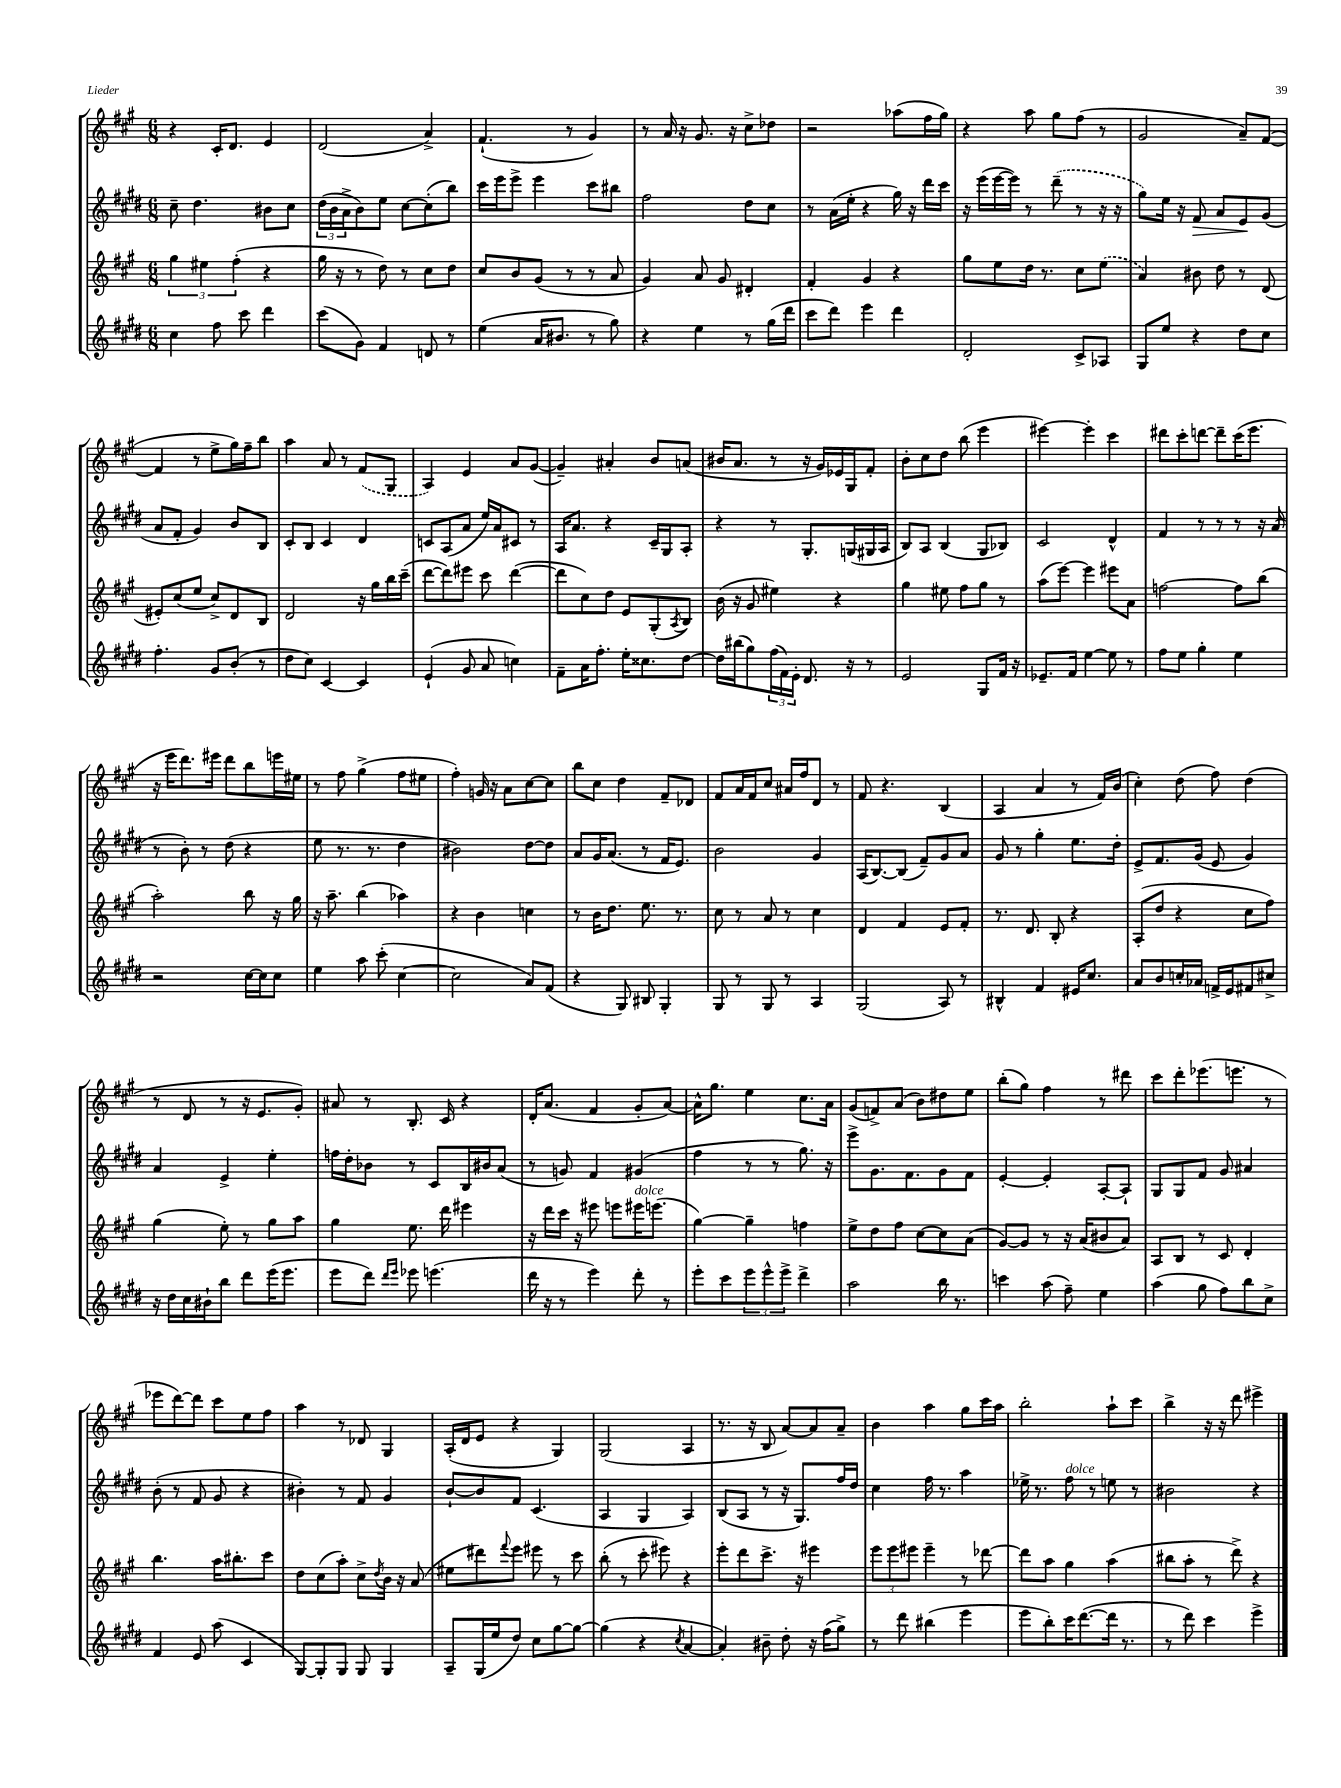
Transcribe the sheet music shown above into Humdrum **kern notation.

**kern	**kern	**kern	**kern
*staff4	*staff3	*staff2	*staff1
*clefG2	*clefG2	*clefG2	*clefG2
*k[f#c#g#d#]	*k[f#c#g#]	*k[f#c#g#d#]	*k[f#c#g#]
*M6/8	*M6/8	*M6/8	*M6/8
4cc#	6gg#	8cc#~	4r
.	.	4.dd#	.
.	6ee#	.	.
8ff#	.	.	16c#'
.	.	.	8.d
.	(6ff#'	.	.
8ccc#	.	.	.
4ddd#	4r	8b#	4e
.	.	8cc#	.
=	=	=	=
(8ccc#	16gg#	(24dd#	(2d
.	.	24b	.
.	16r	.	.
.	.	24a^	.
8g#)	8r	8b)	.
4f#	8dd)	8ee	.
.	8r	[8cc#	.
8d	8cc#	(8cc#']	4a^)
8r	8dd	8bb)	.
=	=	=	=
(4ee	8cc#	16ccc#	(4.f#`
.	.	16eee	.
.	8b	8eee^	.
16a	(8g#	4eee	.
8.b#	.	.	.
.	8r	.	8r
8r	8r	8ccc#	4g#)
8gg#)	8a	8bb#	.
=	=	=	=
4r	4g#)	2ff#	8r
.	.	.	16a
.	.	.	16r
4ee	8a	.	8.g#
.	8g#	.	.
.	.	.	16r
8r	4d#'	8dd#	8cc#^
(16gg#	.	8cc#	8dd-
16ddd#	.	.	.
=	=	=	=
8ccc#	4f#'	8r	2r
8ddd#)	.	(16a	.
.	.	16ee'	.
4eee	4g#	4r	.
4ddd#	4r	16gg#)	(8aa-
.	.	16r	.
.	.	16ddd#	16ff#
.	.	16ccc#	16gg#)
=	=	=	=
2d#'	8gg#	16r	4r
.	.	(16eee	.
.	8ee	[16eee	.
.	.	16eee])	.
.	16dd	8r	8aa
.	8.r	.	.
.	.	(8ddd#~	8gg#
8c#^	8cc#	8r	(8ff#
8A-	(8ee	16r	8r
.	.	16r	.
=	=	=	=
8G#	4a)	8gg#)	2g#
8ee	.	16ee	.
.	.	16r	.
4r	8b#	8f#	.
.	8dd	8a	.
8dd#	8r	8e	8a~)
8cc#	(8d	(8g#	([8f#
=	=	=	=
4.ff#'	8e#')	8a	4f#]
.	(8cc#	8f#'	.
.	8ee	4g#)	8r
8g#	8cc#^)	.	8ee^
(8b'	8d	8b	16gg#)
.	.	.	16ff#~
8r	8B	8B	8bb
=	=	=	=
8dd#	2d	8c#'	4aa
8cc#)	.	8B	.
[4c#	.	4c#	8a
.	.	.	8r
4c#]	16r	4d#	(8f#
.	16gg#	.	.
.	16bb	.	8G#
.	(16ccc#~	.	.
=	=	=	=
(4e`	[8ddd	8c	4A)
.	8ddd])	(8A	.
8g#	8eee#	8a	4e
8a	8ccc#	16ee)	.
.	.	16a	.
4cc)	([4ddd	8c#	8a
.	.	8r	([8g#
=	=	=	=
8f#~	8ddd]	16A	4g#~])
.	.	8.a	.
16a	8cc#)	.	.
8.ff#'	.	.	.
.	8dd	4r	4a#'
16ee'	8e	.	.
8.cc##	.	.	.
.	(8G#'	16c#~	8b
.	.	16G#	.
.	8qA	.	.
[8dd#	8B)	8A'	(8a
=	=	=	=
16dd#]	(16b	4r	16b#
(16bb#	16r	.	8.a
8gg#)	8g#	.	.
(24ff#	4ee#)	8r	8r
24f#)	.	.	.
24e'	.	.	.
8.d#	.	8.G#'	16r
.	.	.	16g#)
.	4r	.	16e-
16r	.	(16G	16G#
8r	.	16G#	8f#'
.	.	16A	.
=	=	=	=
2e	4gg#	8B)	8b'
.	.	8A	8cc#
.	8ee#	(4B	8dd
.	8ff#	.	(8bb
8G#	8gg#	8G#	4eee
16f#	8r	8B-)	.
16r	.	.	.
=	=	=	=
8.e-~	(8aa	2c#	[4eee#)
.	[8eee)	.	.
16f#	.	.	.
[4ee	4eee]	.	4eee#']
8ee]	8eee#	4d#^^	4ccc#
8r	8a	.	.
=	=	=	=
8ff#	[2ff	4f#	8ddd#
8ee	.	.	8ccc#'
4gg#'	.	8r	[8ddd
.	.	8r	8ddd~]
4ee	8ff]	8r	(16ccc#
.	.	.	8.eee
.	(8bb	16r	.
.	.	(16a	.
=	=	=	=
2r	2aa')	8r	16r
.	.	.	16eee
.	.	8b')	8.ddd)
.	.	8r	.
.	.	.	16eee#
.	.	(8dd#	8ddd
[16cc#	8bb	4r	8bb
16cc#]	.	.	.
8cc#	16r	.	16eee
.	16gg#	.	16ee#
=	=	=	=
4ee	16r	8ee	8r
.	8.aa~	.	.
.	.	8.r	8ff#
8aa	(4bb	.	(4gg#^
.	.	8.r	.
(8ccc#'	.	.	.
[4cc#	4aa-)	4dd#	8ff#
.	.	.	8ee#
=	=	=	=
2cc#]	4r	2b#)	4ff#')
.	4b	.	16g
.	.	.	16r
.	.	.	8a
8a)	4cc	[8dd#	[8cc#
(8f#	.	8dd#]	8cc#]
=	=	=	=
4r	8r	8a	8bb
.	16b	16g#	8cc#
.	8.dd	(8.a	.
8G#)	.	.	4dd
8B#	8.ee	8r	.
4G#'	.	16f#	8f#~
.	8.r	8.e)	.
.	.	.	8d-
=	=	=	=
8G#	8cc#	2b	8f#
8r	8r	.	16a
.	.	.	16f#
8G#	8a	.	8cc#
8r	8r	.	16a#
.	.	.	16ff#
4A	4cc#	4g#	8d
.	.	.	8r
=	=	=	=
(2G#	4d	(16A	8f#
.	.	[8.B)	.
.	.	.	4.r
.	4f#	(8B]	.
.	.	8f#~)	.
8A)	8e	8g#	(4B
8r	8f#'	8a	.
=	=	=	=
4B#^^	8.r	8g#	4A
.	.	8r	.
.	8.d	.	.
4f#	.	4gg#'	4a
.	8B'	.	.
16e#	4r	8.ee	8r
8.cc#	.	.	.
.	.	.	16f#)
.	.	16dd#'	(16b
=	=	=	=
8a	(8A'	8e^	4cc#')
8b	8dd	8.f#	.
16cc'	4r	.	(8dd
16a-	.	(16g#	.
16f^	.	8e	8ff#)
16e	.	.	.
8f#	8cc#	4g#)	(4dd
8cc#^	8ff#)	.	.
=	=	=	=
16r	(4gg#	4a	8r
16dd#	.	.	.
16cc#	.	.	8d
16b#`	.	.	.
8bb	8ee')	4e^	8r
8ddd#	8r	.	16r
.	.	.	8.e
(16eee	8gg#	4ee'	.
8.eee	.	.	.
.	8aa	.	8g#')
=	=	=	=
8eee	4gg#	16ff	8a#
.	.	16dd#'	.
8ddd#)	.	8b-	8r
16qqddd#	.	.	.
16qqeee	.	.	.
8eee-	8.ee	8r	8.B'
(4.eee	.	8c#	.
.	16ddd	.	16c#
.	4eee#	16B	4r
.	.	16b#	.
.	.	(8a	.
=	=	=	=
16ddd#	16r	8r	16d'
16r	16ddd	.	(8.a
8r	16ccc#	8g)	.
.	16r	.	.
4eee)	8eee#	4f#	4f#
.	8eee	.	.
8ddd#'	16eee#	(4g#	8g#'
.	(8.eee	.	.
8r	.	.	[8a)
=	=	=	=
8eee'	[4gg#)	4ff#	16a^^]
.	.	.	8.gg#
8ccc#	.	.	.
12eee	4gg#~]	8r	4ee
12eee^^	.	.	.
.	.	8r	.
12eee^	.	.	.
4ddd#^	4ff	8.gg#)	8.cc#
.	.	16r	16a
=	=	=	=
2aa	8ee^	8eee^	(8g#
.	8dd	8.g#	8f^)
.	8ff#	.	(8a
.	.	8.f#	.
.	[8cc#	.	8b)
16bb	8cc#]	8g#	8dd#
8.r	.	.	.
.	(8a	8f#	8ee
=	=	=	=
4ccc	[8g#)	[4e'	(8bb'
.	8g#]	.	8gg#)
(8aa	8r	4e']	4ff#
8ff#~)	16r	.	.
.	(16a	.	.
4ee	8b#	[8A'	8r
.	8a)	8A`]	8ddd#
=	=	=	=
(4aa	8A	8G#	8ccc#
.	8B	8G#	8ddd'
8gg#	8r	8f#	(8.eee-
8ff#)	8c#	8g#	.
.	.	.	8.eee
8bb	4d'	4a#	.
8cc#^	.	.	8r
=	=	=	=
4f#	4.bb	(8b'	8eee-
.	.	8r	[8ddd)
8e	.	8f#	8ddd]
(8aa	16aa	8g#	8ccc#
.	8.bb#'	.	.
4c#	.	4r	8ee
.	8ccc#	.	8ff#
=	=	=	=
[8G#)	8dd	4b#')	4aa
8G#']	(8cc#	.	.
8G#	8aa')	8r	8r
8G#	8cc#^	8f#	8d-
.	8qdd	.	.
4G#	16b	4g#	4G#
.	16r	.	.
.	(8a	.	.
=	=	=	=
8A~	8ee#	[8b`	(16A'
.	.	.	16d
(16G#	8ddd#)	8b]	8e
16ee	.	.	.
.	8qqfff#	.	.
8dd#)	8eee	8f#	4r
8cc#	8eee#	(4.c#	.
[8gg#	8r	.	4G#)
8gg#_	8ccc#	.	.
=	=	=	=
(4gg#]	(8bb'	4A	(2G#
.	8r	.	.
4r	8ccc#'	4G#	.
.	8eee#)	.	.
8qcc#	.	.	.
[4a	4r	4A)	4A
=	=	=	=
4a'])	8eee'	(8B	8.r
.	8ddd	8A	.
.	.	.	16r
8b#~	8.ccc#^	8r	8B
8dd#'	.	16r	[8a)
.	16r	8.G#)	.
16r	4eee#	.	8a]
(16ff#	.	.	.
8gg#^)	.	16ff#	8a~
.	.	16dd#	.
=	=	=	=
8r	12eee	4cc#	4b
.	12eee	.	.
8ddd#	.	.	.
.	12eee#	.	.
(4bb#	4eee#~	16ff#	4aa
.	.	8.r	.
4eee	8r	4aa	8gg#
.	[8ddd-	.	16ccc#
.	.	.	16aa
=	=	=	=
8eee	8ddd-]	16ee-^	2bb'
.	.	8.r	.
8bb')	8aa	.	.
16ccc#	4gg#	8ff#	.
([8.ddd#	.	.	.
.	.	8r	.
16ddd#]	(4aa	8ee	8aa`
8.r	.	.	.
.	.	8r	8ccc#
=	=	=	=
8r	8bb#	2b#	4bb^
8ddd#)	8aa'	.	.
4ccc#	8r	.	16r
.	.	.	16r
.	8ddd^)	.	8ddd
4eee^	4r	4r	4eee#^
==	==	==	==
*-	*-	*-	*-
